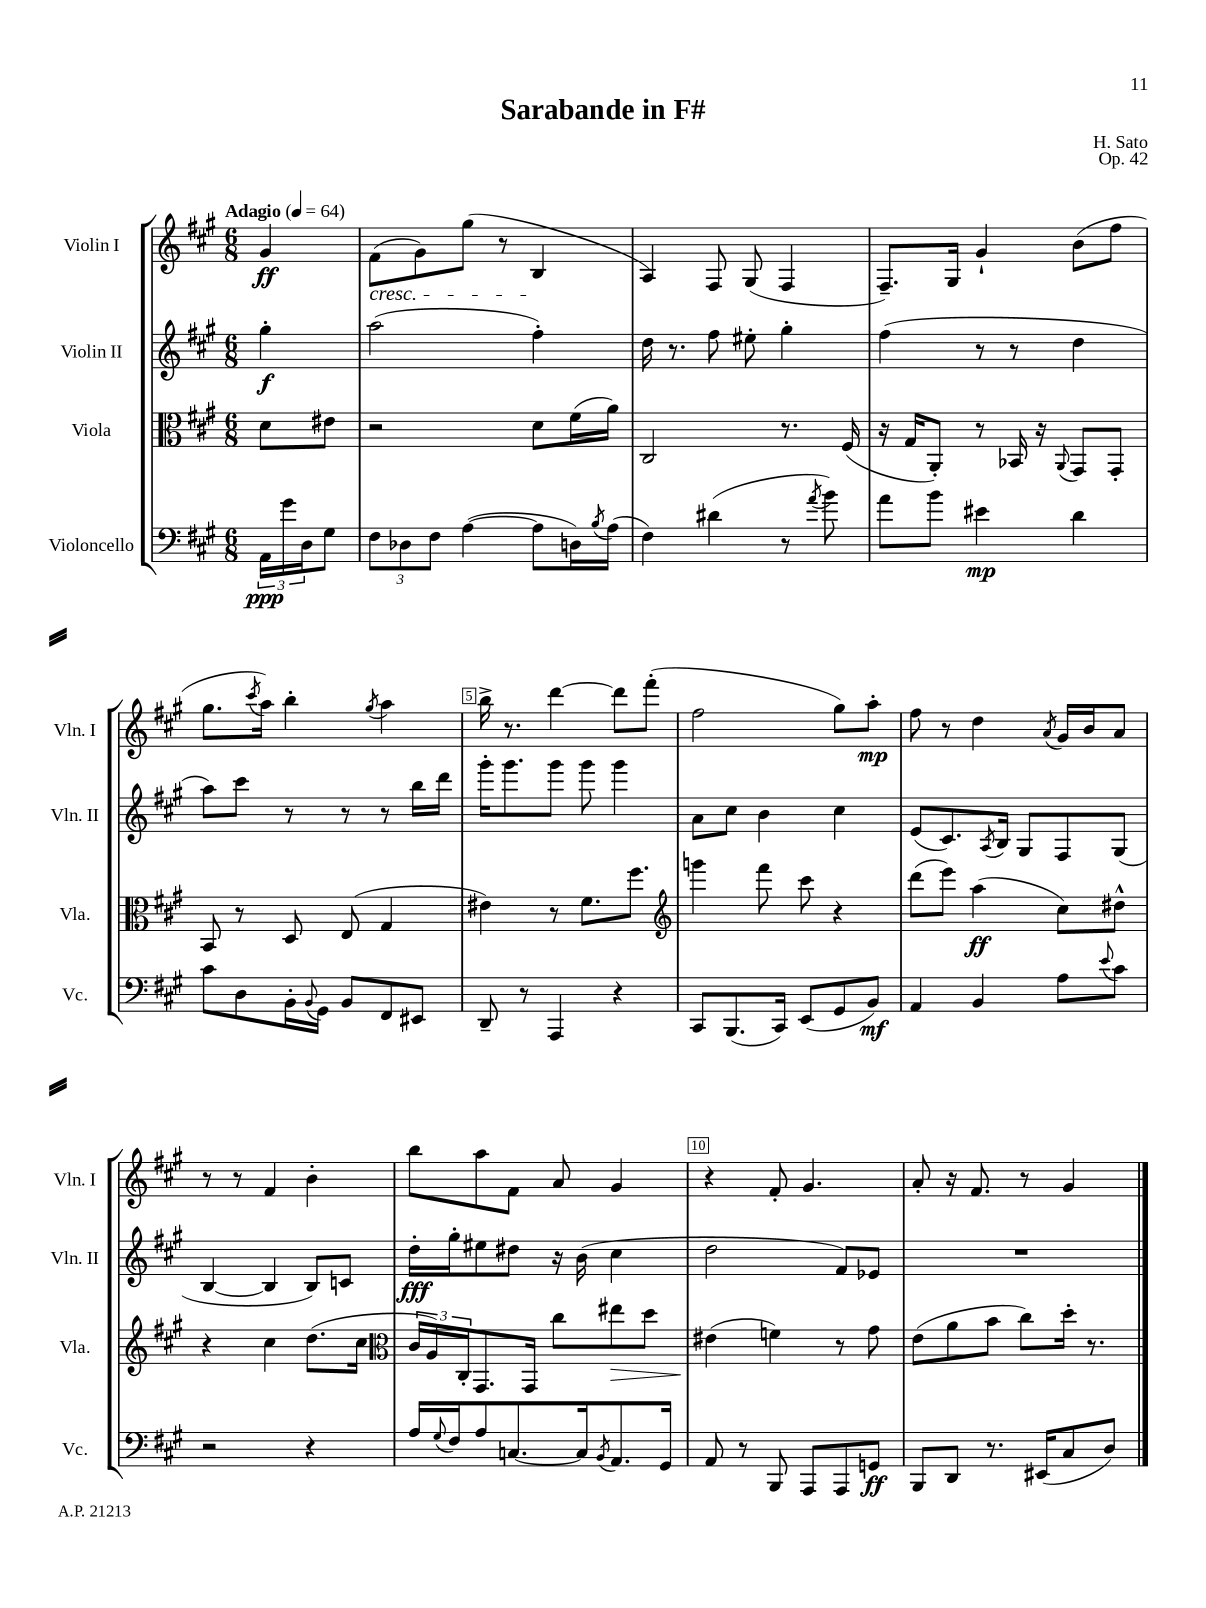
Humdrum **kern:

**kern	**kern	**kern	**kern
*staff4	*staff3	*staff2	*staff1
*clefF4	*clefC3	*clefG2	*clefG2
*k[f#c#g#]	*k[f#c#g#]	*k[f#c#g#]	*k[f#c#g#]
*M6/8	*M6/8	*M6/8	*M6/8
*MM64	*MM64	*MM64	*MM64
24AA\LL	8d\L	4gg#'\	4g#/
24g#\	.	.	.
24D\J	.	.	.
8G#\J	8e#\J	.	.
=	=	=	=
12F#\L	2r	(2aa\	(8f#\L
12D-\	.	.	.
.	.	.	8g#\)
12F#\J	.	.	.
([4A\	.	.	(8gg#\J
.	.	.	8r
8A\]L	8d\L	4ff#'\)	4B/
16D\L)	(16f#\L	.	.
8qB/	.	.	.
(16A\JJ	16a\JJ)	.	.
=	=	=	=
4F#\)	2C#/	16dd\	4A/)
.	.	8.r	.
(4d#\	.	8ff#\	8F#/
.	.	8ee#'\	(8G#/
8r	8.r	4gg#'\	4F#/
8qa/	.	.	.
8b\)	.	.	.
.	(16F#/	.	.
=	=	=	=
8a\L	16r	(4ff#\	8.F#~/L)
.	16G#/LK	.	.
8b\J	8AA'/J)	.	.
.	.	.	16G#/Jk
4e#\	8r	8r	4g#`/
.	16BB-/	8r	.
.	16r	.	.
.	8qqAA/	.	.
4d\	8GG#/L	4dd\	(8b\L
.	8GG#'/J	.	8ff#\J
=	=	=	=
8c#\L	8BB/	8aa\L)	8.gg#\L
8D\	8r	8ccc#\J	.
.	.	.	8qccc#/
.	.	.	16aa\Jk)
16BB'\L	8D/	8r	4bb'\
8qqBB/	.	.	.
16GG#\JJ	.	.	.
8BB/L	(8E/	8r	.
.	.	.	8qgg#/
8FF#/	4G#/	8r	4aa\
8EE#/J	.	16bb\LL	.
.	.	16ddd\JJ	.
=	=	=	=
8DD~/	4e#\)	16ggg#'\LK	16bb^\
.	.	8.ggg#\	8.r
8r	.	.	.
4AAA/	8r	8ggg#\J	[4ddd\
.	8.f#\L	8ggg#\	.
4r	.	4ggg#\	8ddd\]L
.	8.ff#\J	.	.
.	.	.	(8fff#'\J
=	=	=	=
*	*clefG2	*	*
8CC#/L	4ggg\	8a\L	2ff#\
(8.BBB/	.	8cc#\J	.
.	8fff#\	4b\	.
16CC#/Jk)	.	.	.
(8EE/L	8ccc#\	.	.
8GG#/	4r	4cc#\	8gg#\L)
8BB/J)	.	.	8aa'\J
=	=	=	=
4AA/	(8ddd\L	(8e/L	8ff#\
.	8eee\J)	8.c#/)	8r
4BB/	(4aa\	.	4dd\
.	.	8qA/	.
.	.	16B/Jk	.
.	.	8G#/L	.
.	.	.	8qa/
8A\L	8cc#\L)	8F#/	16g#/LL
.	.	.	16b/J
8qqe/	.	.	.
8c#\J	8dd#^^\J	(8G#/J	8a/J
=	=	=	=
2r	4r	[4B/	8r
.	.	.	8r
.	4cc#\	4B/]	4f#/
4r	(8.dd\L	8B/L)	4b'\
.	.	8c/J	.
.	16cc#\Jk	.	.
=	=	=	=
*	*clefC3	*	*
16A/LL	24c#/LL	16dd'\LL	8bb\L
.	24A/)	.	.
8qqG#/	.	.	.
16F#/J	.	16gg#'\J	.
.	24C#'/J	.	.
8A/	8.GG#/	8ee#\	8aa\
[8.C/	.	8dd#\J	8f#\J
.	16GG#/Jk	.	.
.	8cc#\L	16r	8a/
16C/]k	.	(16b\	.
8qBB/	.	.	.
8.AA/	8ee#\	4cc#\	4g#/
.	8dd\J	.	.
16GG#/Jk	.	.	.
=	=	=	=
8AA/	(4e#\	2dd\	4r
8r	.	.	.
8BBB/	4f\)	.	8f#'/
8AAA/L	.	.	4.g#/
8AAA/	8r	8f#/L)	.
8GG/J	8g#\	8e-/J	.
=	=	=	=
8BBB/L	(8e\L	2.r	8a'/
8DD/J	8a\	.	16r
.	.	.	8.f#/
8.r	8b\J	.	.
.	8cc#\L)	.	8r
(16EE#/LK	.	.	.
8C#/	16dd'\Jk	.	4g#/
.	8.r	.	.
8D/J)	.	.	.
==	==	==	==
*-	*-	*-	*-
